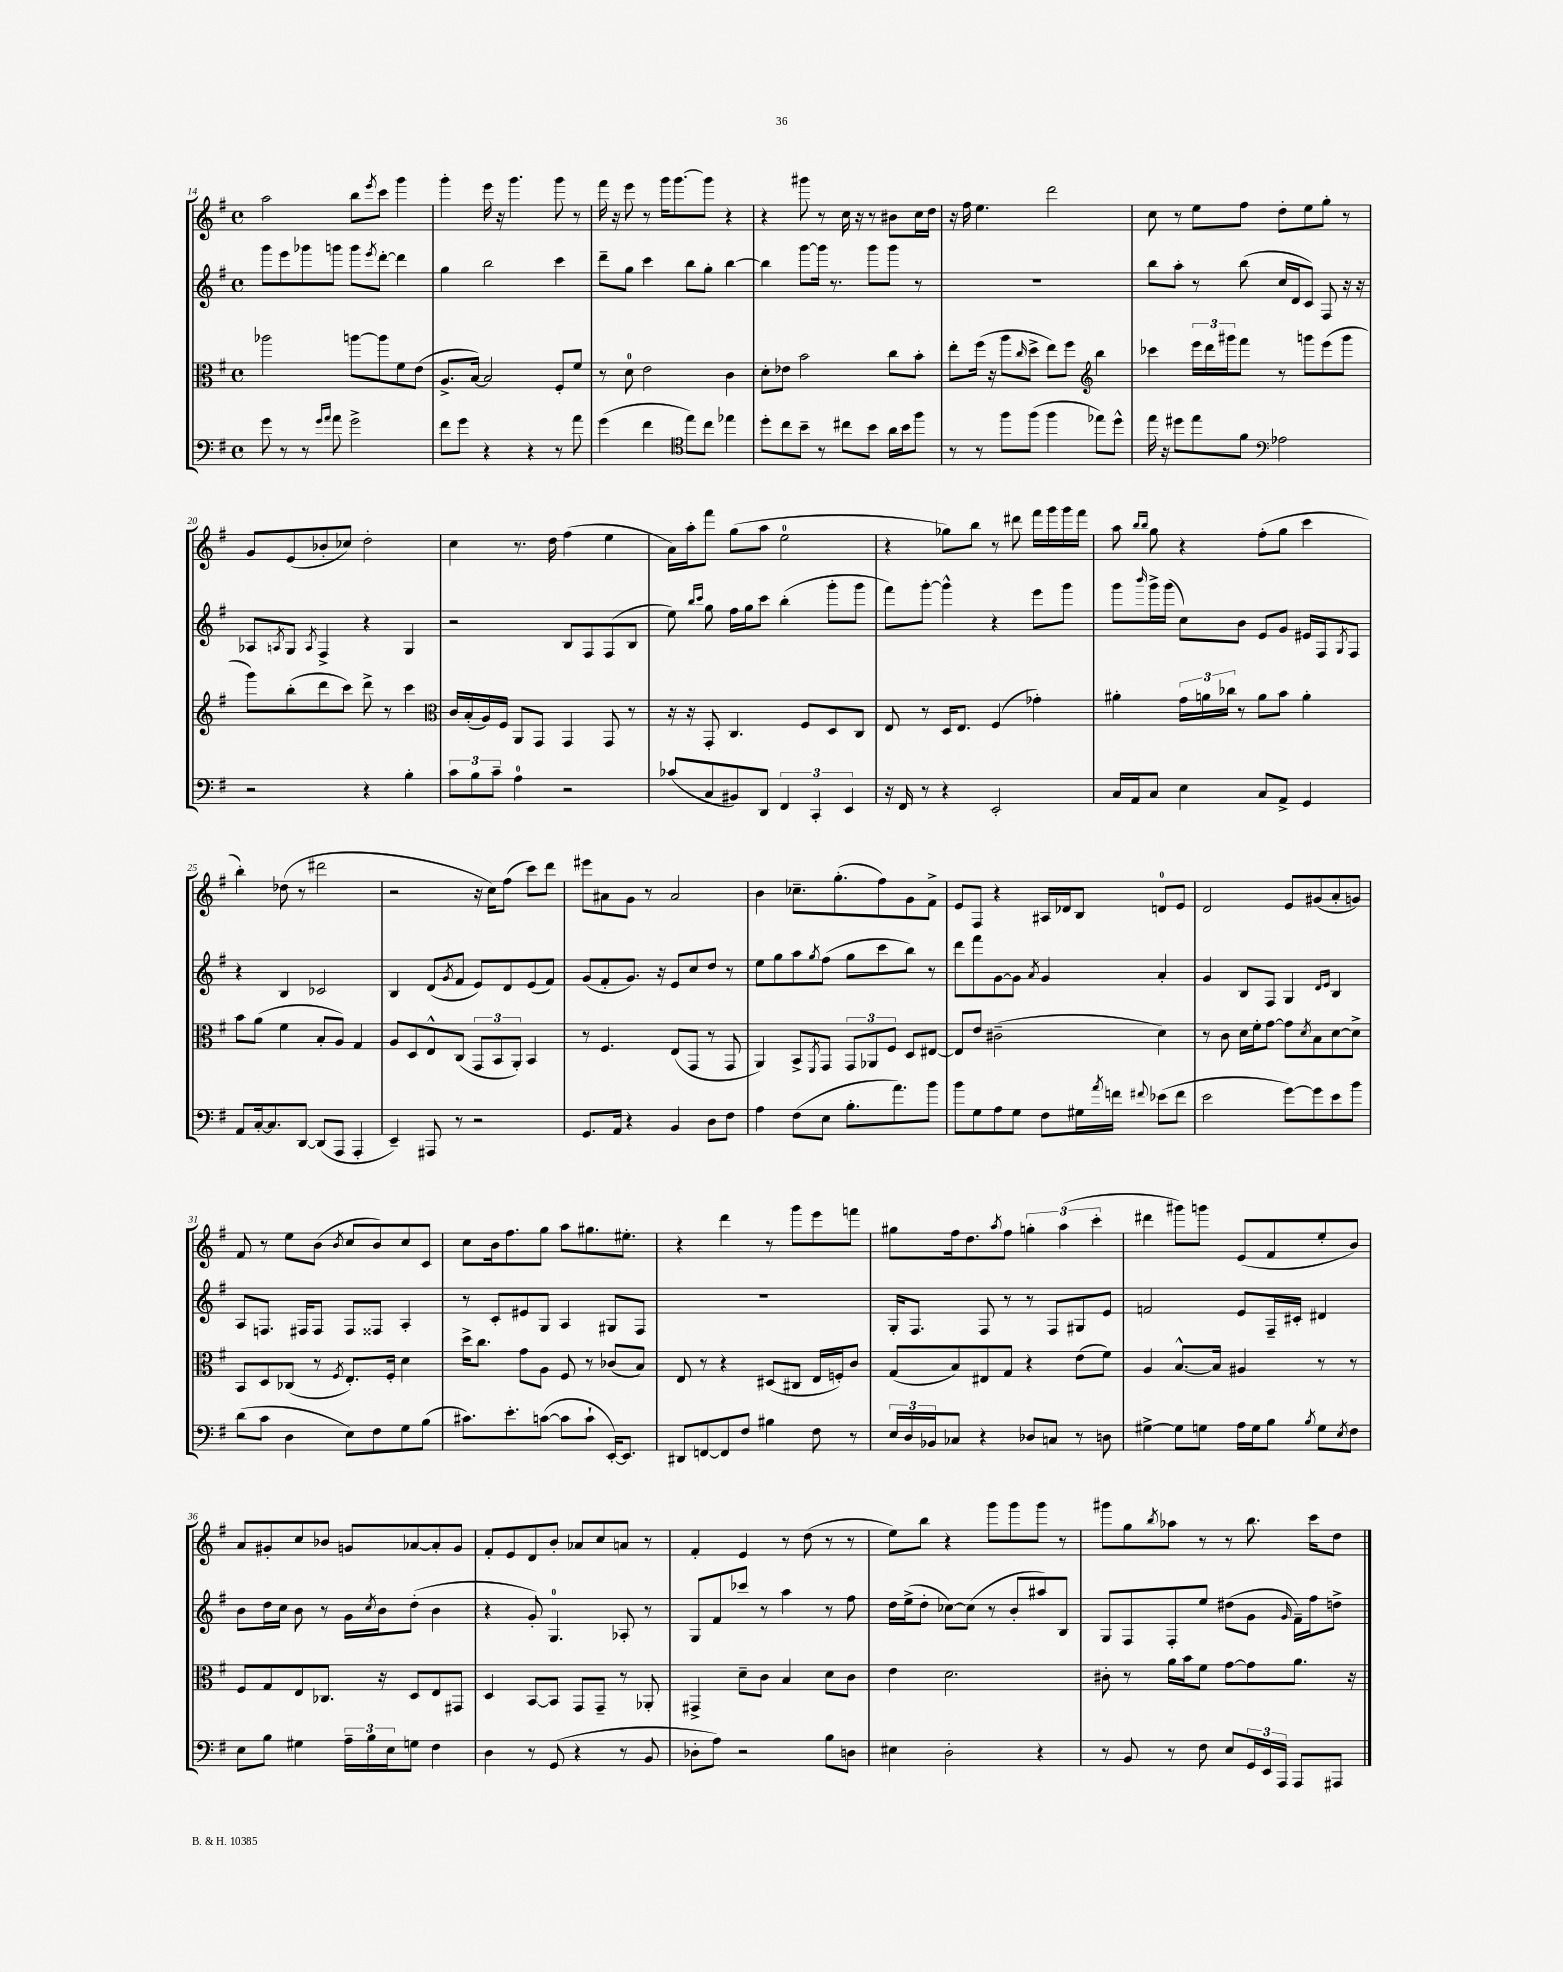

**kern	**kern	**kern	**kern
*staff4	*staff3	*staff2	*staff1
*clefF4	*clefC3	*clefG2	*clefG2
*k[f#]	*k[f#]	*k[f#]	*k[f#]
*M4/4	*M4/4	*M4/4	*M4/4
*met(c)	*met(c)	*met(c)	*met(c)
8g	2aa-	8ggg	2aa
8r	.	8eee	.
8r	.	8ggg-	.
16qqg	.	.	.
16qqa	.	.	.
8a	.	8ggg	.
2g^	[8aa	8ggg	8bb
.	.	8qeee	8qeee
.	8aa]	[8ddd'	8ccc
.	8f#	4ddd]	4ggg
.	(8e	.	.
=	=	=	=
8f#	8.A^	4gg	4ggg'
8g	.	.	.
.	[16B)	.	.
4r	2B]	2bb	16eee
.	.	.	16r
.	.	.	4.ggg
4r	.	.	.
8r	8F#'	4ccc	8ggg
8a	8f#	.	8r
=	=	=	=
(4g	8r	8ddd~	16fff#
.	.	.	16r
.	8d	8gg	8eee
4f#	2e	4ccc	8r
.	.	.	16ggg
.	.	.	[8.ggg
*clefC4	*	*	*
8ee)	.	8bb	.
8cc	.	8gg'	8ggg]
4ee-	4c	[4bb	4r
=	=	=	=
8dd'	8d'	4bb]	4r
8cc	8e-	.	.
8b~	2b	[8ggg	8ggg#
8r	.	16ggg]	8r
.	.	8.r	.
8cc#	.	.	16cc
.	.	.	16r
8b	.	8ggg	8r
16a	8cc	8ggg	8b#
16b	.	.	.
8ff#	8b'	8r	16cc
.	.	.	16dd
=	=	=	=
8r	8ee'	1r	16r
.	.	.	16ff#
8r	(16ff#	.	4.ee
.	16r	.	.
8ff#	8aa	.	.
.	16qqcc	.	.
(8ff#	8dd^	.	.
4ff#	8ee)	.	2ddd
.	8ff#	.	.
*	*clefG2	*	*
8ee-)	4bb	.	.
8dd^^	.	.	.
=	=	=	=
16ee	4ccc-	8bb	8cc
16r	.	.	.
8dd#	.	8aa'	8r
8ee	24eee	8r	8ee
.	24ddd	.	.
.	24ggg#	.	.
8f#	8fff#	(8bb	8ff#
*clefF4	*	*	*
2A-	8r	16cc	8dd'
.	.	16d	.
.	8ggg	8c)	8ee
.	(8eee	8F#	8gg'
.	8ggg	16r	8r
.	.	16r	.
=	=	=	=
2r	8ggg)	8A-	8g
.	.	8qA	.
.	(8bb'	8G	(8e
.	.	8qA	.
.	8ddd	4F#^	8b-'
.	8ccc)	.	8cc-)
4r	8ddd^	4r	2dd'
.	8r	.	.
4B'	4ccc	4G	.
=	=	=	=
*	*clefC3	*	*
12c	16c	2r	4cc
.	(16B'	.	.
12B	.	.	.
.	16A)	.	.
12c~	.	.	.
.	16F#	.	.
4A	8AA	.	8.r
.	8GG	.	.
.	.	.	16dd
2r	4GG	8B	(4ff#
.	.	8F#	.
.	8GG	(8F#	4ee
.	8r	8B	.
=	=	=	=
(8c-	16r	8ee)	16a)
.	16r	.	16aa'
.	.	16qqbb	.
.	.	16qqccc	.
8C	8GG'	8gg	8fff#
8BB#)	4.C	16ff#	(8gg
.	.	16gg	.
8DD	.	8ccc	8aa
6FF#	.	(4bb'	2ee
.	8F#	.	.
6CC'	.	.	.
.	8D	8ggg'	.
6EE	.	.	.
.	8C	8ggg	.
=	=	=	=
16r	8E	8fff#)	4r
16FF#	.	.	.
8r	8r	[8ggg'	.
4r	16D	4ggg^^]	8gg-)
.	8.E	.	.
.	.	.	8bb
2EE'	(4F#	4r	8r
.	.	.	8ddd#
.	4g-')	8eee	16fff#
.	.	.	16ggg
.	.	8ggg	16ggg
.	.	.	16fff#
=	=	=	=
16C	4a#'	8ggg	8aa
16AA	.	.	.
.	.	.	16qqbb
.	.	16qqbbb	16qqbb
8C	.	16ggg^	8gg
.	.	(16ggg	.
4E	24g	8cc)	4r
.	24a	.	.
.	24cc-	.	.
.	8r	8b	.
8C	8a	8e	(8ff#'
8AA^	8b	8g	8gg
4GG	4a'	16e#	4ccc
.	.	16F#	.
.	.	8qG	.
.	.	8F#	.
=	=	=	=
8AA	8b	4r	4bb')
[16C'	(8a	.	.
8.C]	.	.	.
.	4f#	4B	(8dd-
[8DD	.	.	8r
(8DD]	8B'	2c-	2ddd#
8AAA	8A)	.	.
4AAA'	4G	.	.
=	=	=	=
4EE~)	8A	4B	2r
.	8D	.	.
8AAA#	8E^^	(8d	.
.	.	8qg	.
8r	(8C	8f#	.
2r	12GG	8e)	16r
.	.	.	16cc)
.	12BB	.	.
.	.	8d	(8ff#
.	12AA')	.	.
.	4BB	(8e	8ccc)
.	.	8f#)	8ddd
=	=	=	=
8.GG	8r	(8g	8eee#
.	4.F#	8f#'	8a#
16AA	.	.	.
4r	.	8.g)	8g
.	.	.	8r
.	.	16r	.
4BB	(8E	8e	2a#
.	8GG	8cc	.
8D	8r	8dd	.
8F#	8GG	8r	.
=	=	=	=
4A	4AA)	8ee	4b
.	.	8gg	.
(8F#	8BB^	8aa	8.cc-~
.	8qFF#	8qgg	.
8E	8GG	(8ff#	.
.	.	.	(8.gg'
8.B'	12GG	8gg	.
.	12AA-	.	.
.	.	8ccc	8ff#)
.	12F#	.	.
8.a)	.	.	.
.	8D	8bb)	8g
8b	[8E#	8r	8f#^
=	=	=	=
8b	8E#]	8ddd	8e
8G	8e	8fff#	8F#
8A	(2c#~	[8g	4r
8G	.	8g]	.
.	.	8qa	.
8F#	.	4g	16A#
.	.	.	16d-
16G#	.	.	8B
8qa	.	.	.
16f	.	.	.
8qqf#	.	.	.
(8e-	4d)	4a'	8d
8f#	.	.	8e
=	=	=	=
2e	8r	4g	2d
.	8c	.	.
.	16d	8B	.
.	16f#'	.	.
.	[8g	8F#	.
[8g)	8g]	4G	8e
.	8qd	.	.
8g]	8B	.	(8g#
.	.	16qqd	.
.	.	16qqe	.
8e	[8d	4B	8a'
8b	8d^]	.	8g)
=	=	=	=
(8d	8BB	8A	8f#
8c	8D	8.F	8r
4D	(8C-	.	8ee
.	.	16F#	.
.	8r	8F#	(8b
.	8qF#	.	8qb
8E)	8.E')	8F#	8cc
8F#	.	8F##	8b)
.	16F#'	.	.
8G	4d	4A'	8cc
(8B	.	.	8c
=	=	=	=
8.c#)	16dd^	8r	8cc
.	8.cc	.	.
.	.	8c'	16b
8.e'	.	.	8.ff#
.	8g	8e#	.
([8c	8A	8G	8gg
8c]	8F#	4A	8aa
8c`	8r	.	8.gg#
[16EE')	(8c-	8G#	.
8.EE]	.	.	8.ee#'
.	8B)	8F#	.
=	=	=	=
8DD#	8E	1r	4r
[8FF	8r	.	.
8FF]	4r	.	4ddd
8F#	.	.	.
4B#	(8D#	.	8r
.	8C#	.	8ggg
8F#	16E	.	8eee
.	16F')	.	.
8r	8c	.	8fff
=	=	=	=
24E	(8G	16G'	8gg#
24D	.	.	.
.	.	8.F#	.
24BB-	.	.	.
8C-	8B)	.	16ff#
.	.	.	8.dd
4r	8E#	8F#	.
.	.	.	8qaa
.	8G	8r	8ff#
8D-	4r	8r	6gg'
8C	.	8F#	.
.	.	.	(6aa
8r	(8e	8G#	.
.	.	.	6ccc'
8D	8f#)	8e	.
=	=	=	=
[4G#^	4A	2f	4ddd#
8G#]	[8.B^^	.	8ggg#)
8G	.	.	8ggg
.	16B]	.	.
16A	4A#	8e	(8e
16G	.	.	.
8B	.	16F#~	8f#
.	.	16c#'	.
8qB	.	.	.
8G	8r	4d#	8ee'
8qE	.	.	.
8F#	8r	.	8b)
=	=	=	=
8E	8F#	8b	8a
8B	8G	16dd	8g#'
.	.	16cc	.
4G#	8E	8b	8cc
.	8.C-	8r	8b-
24A~	.	16g	8g
24B	.	.	.
.	.	8qcc	.
.	16r	16b	.
24E	.	.	.
8G	8D	(8dd'	[8a-
4F#	8E	4b	8a-']
.	8GG#	.	8g
=	=	=	=
4D	4D	4r	8f#'
.	.	.	8e
8r	[8BB	8g')	8d
(8GG	8BB]	4.G	8b'
4r	8GG	.	8a-
.	8GG~	.	8cc
8r	8r	8A-'	8a
8BB	8AA-'	8r	8r
=	=	=	=
8D-'	4GG#^	8G	4f#'
8A)	.	8f#	.
2r	8d~	8ccc-	4e
.	8c	8r	.
.	4B	4aa	8r
.	.	.	(8dd
8B	8d	8r	8r
8D	8c	8ff#	8r
=	=	=	=
4E#	4e	16dd	8ee)
.	.	(16ee^	.
.	.	8dd'	8bb
2D'	2.d	[8cc-)	4r
.	.	(8cc-]	.
.	.	8r	8ggg
.	.	8b'	8ggg
4r	.	8aa#)	8ggg
.	.	8B	8r
=	=	=	=
8r	8c#'	8G	8ggg#
8BB	8r	8F#	8gg
.	.	.	8qbb
8r	16a	8F#'	8aa-
.	16b	.	.
8F#	8f#	8ee	8r
8E	[8g	(8dd#	8r
24GG	8g]	8g	8.bb
24EE	.	.	.
24AAA	.	.	.
.	.	16qqg	.
8AAA	8.a	16f#~)	.
.	.	16ff#	16ccc
8AAA#	.	8dd^	8dd
.	16r	.	.
==	==	==	==
*-	*-	*-	*-
